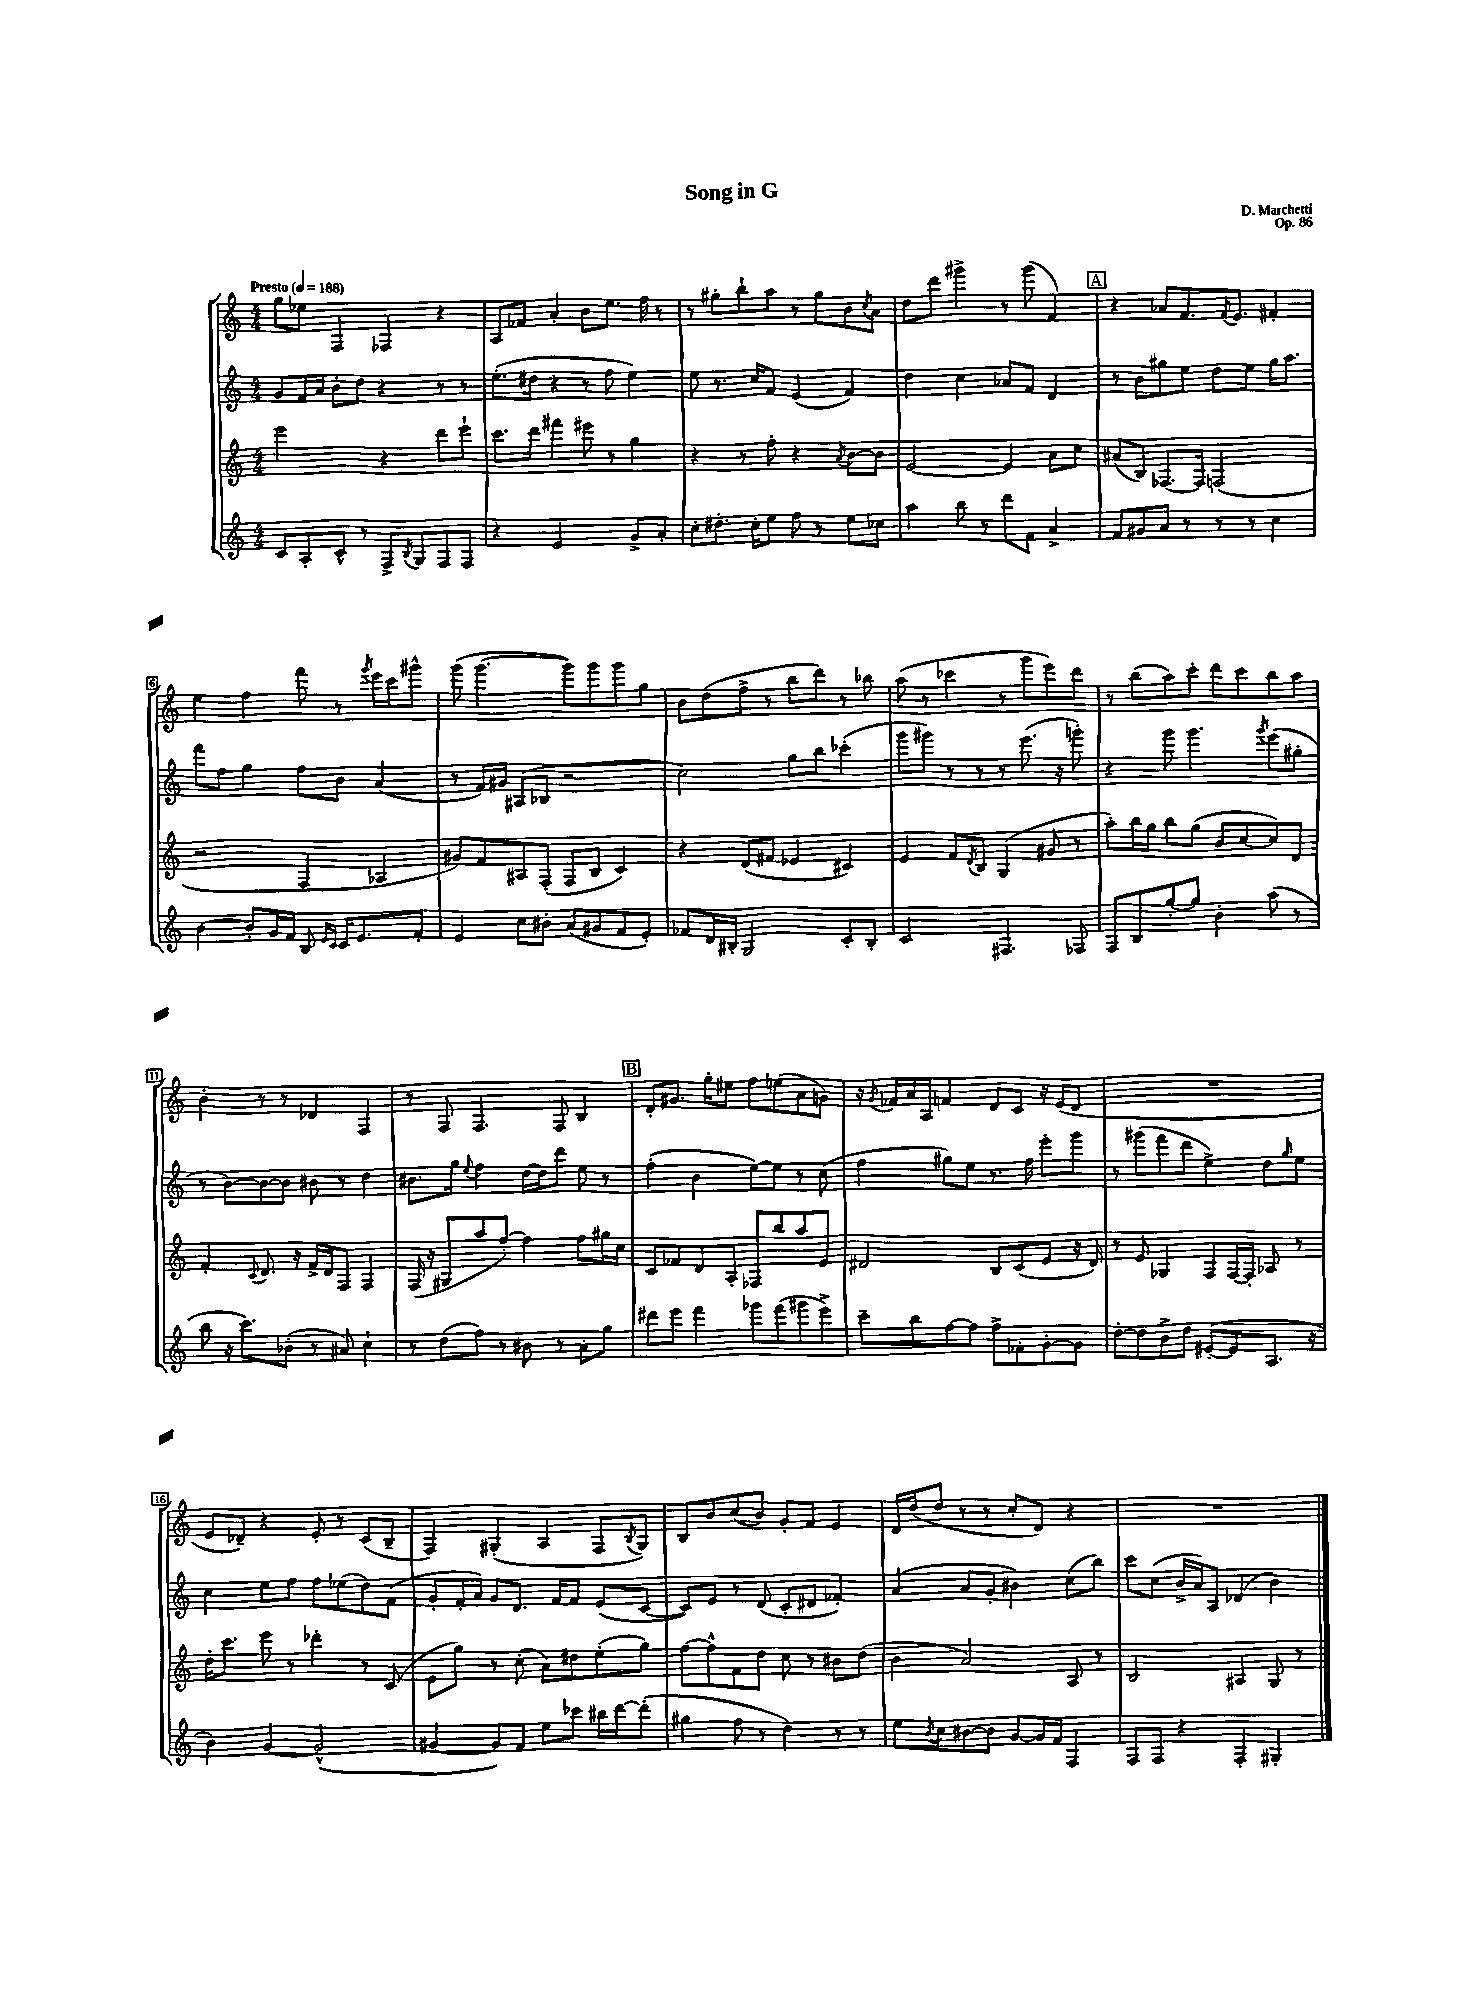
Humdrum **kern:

**kern	**kern	**kern	**kern
*part4	*part3	*part2	*part1
*staff4	*staff3	*staff2	*staff1
*clefG2	*clefG2	*clefG2	*clefG2
*k[]	*k[]	*k[]	*k[]
*M4/4	*M4/4	*M4/4	*M4/4
*MM188	*MM188	*MM188	*MM188
=1	=1	=1	=1
!	!	!	!LO:TX:a:B:t=Presto
8c/L	2eee\	8g/L	8gg\L
8A'/	.	16f/L	8ee-X\J
.	.	16a/JJ	.
8c^^/J	.	8b'\L	4F/
8r	.	8dd\J	.
8F^/L	4r	4r	4F-X/
8qB/	.	.	.
8G/	.	.	.
8F/	8ddd\L	8r	4r
8F/J	8eee`\J	8r	.
=2	=2	=2	=2
4r	8.ccc\L	(8.ee'\L	8A/L
.	.	.	8f-X/J
.	16ddd\Jk	16dd#X\Jk	.
2e/	4fff#X\	4r	4a'/
.	8eee#X\	8r	8b\L
.	8r	8ff\	8.ee\J
8g^/L	4gg\	4ee\)	.
.	.	.	16ff\
8a'/J	.	.	8r
=3	=3	=3	=3
8cc'\L	4r	8ee\	8r
8.dd#X'\J	.	8.r	8gg#X'\L
.	8r	.	8bb`\
16cc'\KL	.	16cc/KL	.
8ee\J	8ff'\	8f/J	8aa\J
8ff\	4r	(4e/	8r
8r	.	.	8gg#\L
.	8qa/	.	.
8ee\L	[8b\L	4f/)	8b\
.	.	.	8qcc/
8cc-X\J	8b\J]	.	8a\J
=4	=4	=4	=4
4aa\	[2e/	4dd\	8dd\L
.	.	.	8ddd\J
8bb\	.	4cc\	4ggg#X^\
8r	.	.	.
8ddd\L	4e/]	8a-X/L	8r
8f\J	.	8f/J	(8ggg#\
4a^/	8a\L	4d/	4f/)
.	8cc\J	.	.
!!LO:REH:place=s1:t=A
=5	=5	=5	=5
8f/L	(8a#X/L	8r	4r
8g#X/	8B/J)	8b\L	.
8a/J	[8.F-X/L	8gg#X\	8a-X/L
8r	.	8ee\J	8.f/
.	16F-/Jk]	.	.
8r	(2Fn/	8dd\L	.
.	.	.	8qf/
.	.	.	8.e/J
8r	.	8ee\J	.
4cc\	.	16gg#\KL	4f#X'/
.	.	8.aa\J	.
!!LO:LB:g=z
=6	=6	=6	=6
[4b\	2r	8fff\L	4ee\
.	.	8ff\J	.
8b'/L]	.	4gg\	4ff\
16g/L	.	.	.
16f/JJ	.	.	.
8B/	4F/	8ff\L	8fff\
16qqe/LL	.	.	.
16qqc/JJ	.	.	.
16c/KL	.	8b\J	8r
8.e/	.	.	.
.	.	.	8qggg/
.	4A-X/	(4a/	16eee\LL
.	.	.	16ccc\J
8f'/J	.	.	8ggg#X^^\J
=7	=7	=7	=7
4e/	8g#X/L)	8r	(8ggg\
.	8f/	16f/LL)	[4.ggg\
.	.	16g#X/JJ	.
8cc\L	8A#X/	(8A#X/L	.
8b#X'\J	(8F'/J	8B-X/J	.
(8a/L	8F/L	2r	8ggg\L])
8g#X/	8B/J	.	8ggg\
8f/	4c/)	.	8ggg\
8e'/J)	.	.	8gg\J
=8	=8	=8	=8
8f-X/L	4r	2cc\)	8b\L
16d/L	.	.	(8dd\
16B#X'/JJ	.	.	.
2G/	(8d/L	.	8ff^\J
.	8f#X/J	.	8r
.	4e-X/	8gg\L	8bb\L
.	.	8bb\J	8ddd\J)
8c'/L	4c#X/)	(4ccc-X'\	8r
8B#'/J	.	.	8bb-X\
=9	=9	=9	=9
2c/	4e/	8ggg\L	(8aa\
.	.	8ggg#X\J)	8r
.	8f/L	8r	4ccc-X\
.	8qd/	.	.
.	8B/J	8r	.
4.F#X/	(4G/	8r	8r
.	.	(8.eee\	8ggg\L
.	8g#X/	.	8eee\)
.	.	16r	.
8F-X/	8r	8gggn'\)	8ddd\J
=10	=10	=10	=10
8F/L	8aa'\L)	4r	8r
8B/	16bb\L	.	(8bb\L
.	16gg\JJ	.	.
[8gg'/	8bb\L	8ggg\	8aa\)
8gg/J]	(8gg\J	4.ggg\	8ccc'\J
4b'\	8b/L	.	8ddd\L
.	[8cc/	.	8ccc\
.	.	8qggg/	.
(8aa\	8cc/])	(8eee\L	8bb\
8r	8d/J	8gg#X'\J	8aa\J
!!LO:LB:g=z
=11	=11	=11	=11
8bb\	4f'/	8r	4b'\
16r	.	[8b\L)	.
8.ccc\L)	.	.	.
.	8qqc/	.	.
.	8.d/	8b\_	8r
(8b-X'\J	.	8b\J]	8r
.	16r	.	.
8r	16f^/LL	8b#X\	4d-X/
.	16d/J	.	.
8a#X/)	8F/J	8r	.
4cc`\	4F/	4dd\	4F/
=12	=12	=12	=12
8r	(16F/	8.b#X\L	8r
.	16r	.	.
(8dd\L	8G#X/L	.	8F/
.	.	16gg\Jk	.
.	.	8qqee/	.
8ff\J)	8aa/	4ff\	4.F/
8r	[8ff'/J)	.	.
8b#X\	4ff\]	[16dd\LL	.
.	.	16dd\J]	.
8r	.	8ddd\J	8F/
8a'\L	8ff\L	8ee\	4B/
8gg\J	16gg#X\L	8r	.
.	16cc\JJ	.	.
!!LO:REH:place=s1:t=B
=13	=13	=13	=13
8ddd#X\L	8c/L	(4ff'\	8d'/L
8eee\J	8f-X/	.	8.g#X/J
4fff\	8d/	4b\	.
.	.	.	16gg'\KL
.	8A'/J	.	8ee#X\J
8ggg-X\L	8F-X/L	[8ee\L)	8ff\L
(8fff\	8bb/	8ee\J]	(8een\
8ggg#X\	8aa/	8r	8a\
8eee^\J)	8e/J	(8cc\	8gn\J)
=14	=14	=14	=14
8ccc~\L	2d#X/	4ff\	16r
.	.	.	8qg/
.	.	.	16f-X/LL
8bb\	.	.	16a/
.	.	.	16A/JJ
[8ff\	.	8gg#X\L)	4fn/
8ff\J]	.	8ee\J	.
8ff^\L	8B/L	8.r	8d/L
8f-X'\	(8c/	.	8c/J
.	.	16ff\	.
[8g'\	8e/J	8eee'\L	16r
.	.	.	(16e/KL
8g\J]	16r	8ggg\J	8d/J
.	16d#/)	.	.
=15	=15	=15	=15
[8dd'\L	8r	8r	1r
8dd\]	8e/	(8ggg#X\L	.
8b^\	4G-X/	8fff\	.
8dd\J	.	8ddd\J	.
([8e#X'/L	8F/L	4ee^\)	.
8e#/]	[16F/L	.	.
.	16F'/JJ]	.	.
8.A/J	8A-X/	8dd\L	.
.	.	16qqgg/	.
.	8r	8ee\J	.
16r	.	.	.
!!LO:LB:g=z
=16	=16	=16	=16
4b\)	16dd'\KL	4cc\	8e/L
.	8.ccc\J	.	.
.	.	.	8d-X~/J)
[4g/	8eee\	8ee\L	4r
.	8r	8ff\J	.
(2g^^/]	4ddd-X'\	8ff\L	8e'/
.	.	(8ee-X\	8r
.	8r	8dd\)	(8c/L
.	(8c/	(8f\J	8B~/J
=17	=17	=17	=17
[4g#X/	8e\L	8g'/L	4F/)
.	8gg\J)	16f'/L	.
.	.	16a/JJ)	.
8g#/L])	8r	8g/L	(4G#X'/
8f/J	(8cc'\	8.d/J	.
8ee\L	8a\L)	.	4A/
.	.	[16f/KL	.
8ccc-X\J	8dd#X\	8f/J]	.
16bb#X\LL	(8ee'\	(8e/L	8F/L
[16ddd\J	.	.	.
.	.	.	8qB/
(8ddd'\J]	8gg\J)	[8c/J	8G#/J)
=18	=18	=18	=18
4gg#X\	[8ff\L	8c/L])	8B/L
.	8ff^^\]	8e/J	8b/
8ff\	8f\	8r	(8cc/
8r	8dd\J	(8d/	8b/J)
4dd\)	8cc\	8c'/L	8g'/L
.	8r	8d#X/J	8f/J
8r	8b#X\L	4f-X'/)	4e/
8r	(8dd\J	.	.
=19	=19	=19	=19
8ee\L	4b\	(4a/	16d/LL
.	.	.	(16dd/J
8qb/	.	.	.
8cc\	.	.	8dd/J
[8b#X\	2a/)	8a/L	8r
8b#\J]	.	8g'/J	8r
[8g/L	.	4b#X\)	8cc'/L
16g/L]	.	.	8d/J)
16f/JJ	.	.	.
4F/	8A/	(8cc\L	4r
.	8r	8bb\J)	.
=20	=20	=20	=20
8F/L	2B/	8ccc\L	1r
8F/J	.	(8cc\J	.
4r	.	16b^/LL	.
.	.	16a/J)	.
.	.	8A/J	.
4F'/	4A#X/	(4d-X/	.
4G#X'/	8G/	4b\)	.
.	8r	.	.
==	==	==	==
*-	*-	*-	*-
